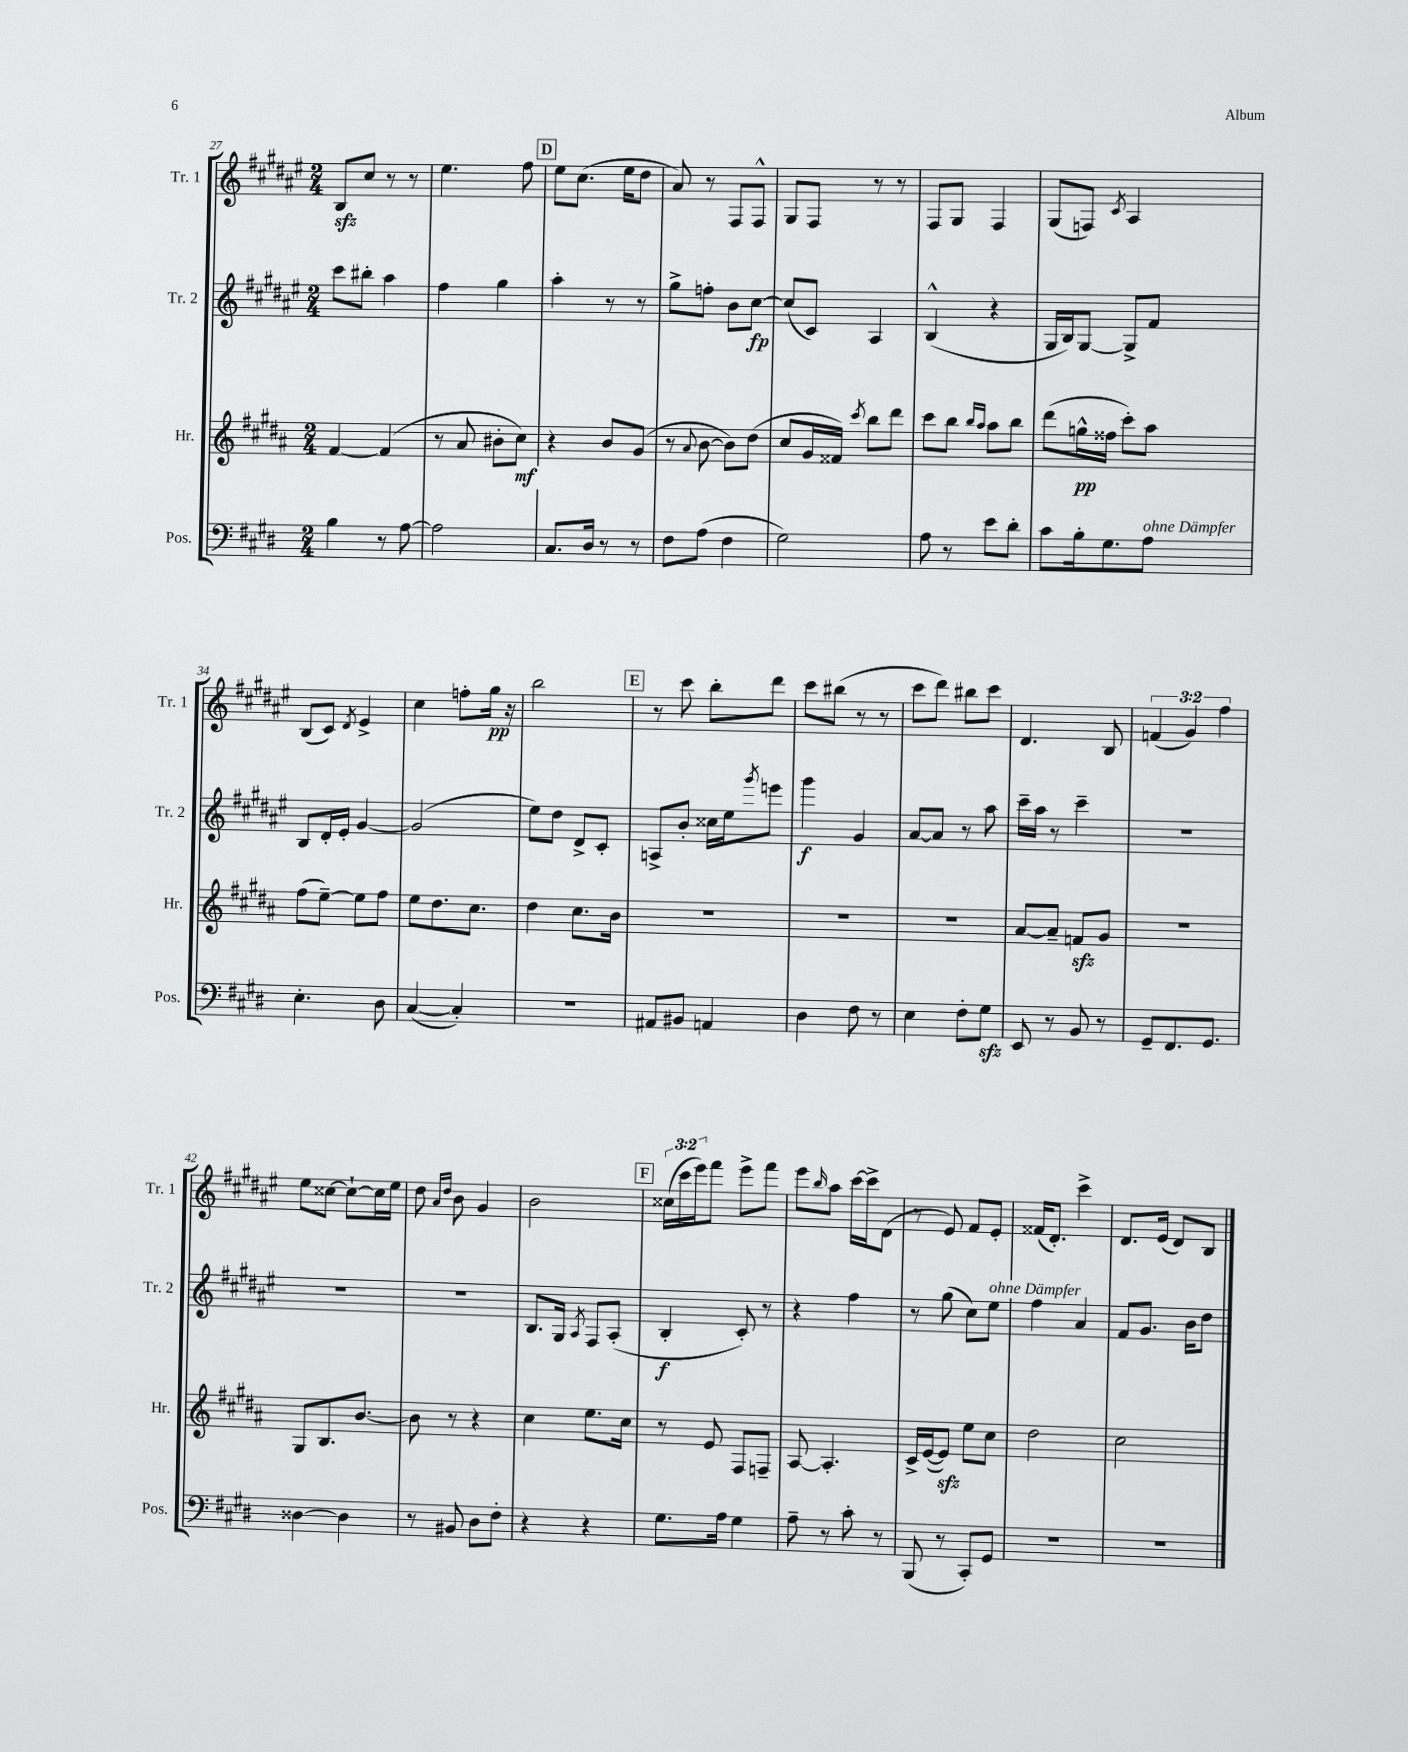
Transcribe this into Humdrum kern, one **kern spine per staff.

**kern	**kern	**kern	**kern
*staff4	*staff3	*staff2	*staff1
*clefF4	*clefG2	*clefG2	*clefG2
*k[f#c#g#d#]	*k[f#c#g#d#a#]	*k[f#c#g#d#a#e#]	*k[f#c#g#d#a#e#]
*M2/4	*M2/4	*M2/4	*M2/4
4B\	[4f#/	8ccc#\L	8B/L
.	.	8bb#'\J	8cc#/J
8r	(4f#/]	4aa#\	8r
[8A\	.	.	8r
=	=	=	=
2A\]	8r	4ff#\	4.ee#\
.	8a#/	.	.
.	8b#'\L	4gg#\	.
.	8cc#\J)	.	8ff#\
=	=	=	=
8.C#/L	4r	4aa#'\	8ee#\L
.	.	.	(8.cc#\J
16D#/Jk	.	.	.
8r	8b/L	8r	.
.	.	.	16ee#\LK
8r	(8g#/J	8r	8dd#\J
=	=	=	=
8F#\L	8r	8gg#^\L	8a#/)
.	8qqa#/	.	.
(8A\J	[8b\	8ff'\J	8r
4F#\	8b\]L)	8b\L	8F#/L
.	(8dd#\J	[8cc#\J	8F#^^/J
=	=	=	=
2G#\)	8cc#/L	(8cc#/]L	8G#/L
.	16g#/L	8c#/J)	8F#/J
.	16f##/JJ)	.	.
.	8qccc#/	.	.
.	8bb\L	4A#/	8r
.	8ddd#\J	.	8r
=	=	=	=
8A\	8ccc#\L	(4B^^/	8F#/L
8r	8bb\J	.	8G#/J
.	16qqbb/LL	.	.
.	16qqaa#/JJ	.	.
8e\L	8aa#\L	4r	4F#/
8d#'\J	8bb\J	.	.
=	=	=	=
8c#\L	(8ddd#\L	16G#/LL	(8G#/L
.	.	16B/J)	.
16B'\k	16gg^^\L	[8G#/J	8F/J)
8.G#\	16ff##\JJ	.	.
.	.	.	8qc#/
.	8ccc#'\L)	8G#^/]L	4A#/
8A\J	8aa#\J	8f#/J	.
=	=	=	=
4.E'\	(8ff#\L	8B/L	(8B/L
.	[8ee~\J)	16d#'/L	8c#/J)
.	.	16e#'/JJ	.
.	.	.	8qd#/
.	8ee\]L	[4g#/	4e#^/
8D#\	8ff#\J	.	.
=	=	=	=
([4C#/	8ee\L	(2g#/]	4cc#\
.	8.dd#\	.	.
4C#'/])	.	.	8ff'\L
.	8.cc#\J	.	.
.	.	.	16gg#\Jk
.	.	.	16r
=	=	=	=
2r	4dd#\	8ee#\L)	2bb\
.	.	8dd#\J	.
.	8.cc#\L	8d#^/L	.
.	.	8c#'/J	.
.	16b\Jk	.	.
=	=	=	=
8AA#/L	2r	8A^/L	8r
8BB#/J	.	8b'/J	8ccc#\
4AA/	.	16cc##\LL	8bb'\L
.	.	16ee#\J	.
.	.	8qggg#/	.
.	.	8eee\J	8ddd#\J
=	=	=	=
4D#\	2r	4ggg#\	8ccc#\L
.	.	.	(8bb#\J
8F#\	.	4g#/	8r
8r	.	.	8r
=	=	=	=
4E\	2r	[8a#/L	8ccc#\L
.	.	8a#/]J	8ddd#\J)
8F#'\L	.	8r	8bb#\L
8G#\J	.	8aa#\	8ccc#\J
=	=	=	=
8EE/	[8a#/L	16ccc#~\LL	4.d#/
.	.	16aa#\JJ	.
8r	8a#~/]J	8r	.
8BB/	8f/L	4ccc#~\	.
8r	8g#/J	.	8B/
=	=	=	=
8GG#~/L	2r	2r	(6f/
8.FF#/	.	.	.
.	.	.	6g#/)
8.GG#/J	.	.	.
.	.	.	6ff#\
=	=	=	=
[4D##\	8G#/L	2r	8ee#\L
.	8.B/	.	[8cc##\J
4D##\]	.	.	8cc##`\_L
.	[8.b/J	.	.
.	.	.	16cc##\]L
.	.	.	16ee#\JJ
=	=	=	=
8r	8b\]	2r	8dd#\
.	.	.	16qqa#/LL
.	.	.	16qqdd#/JJ
8BB#/	8r	.	8b\
8D#\L	4r	.	4g#/
8F#'\J	.	.	.
=	=	=	=
4r	4cc#\	8.B/L	2b\
.	.	16G#/Jk	.
.	.	8qA#/	.
4r	8.ee\L	8F#/L	.
.	.	(8A#'/J	.
.	16cc#\Jk	.	.
=	=	=	=
8.G#\L	8r	4B'/	(24cc##\LL
.	.	.	24ccc#\
.	.	.	24eee#\J)
.	8e/	.	8fff#\J
16A\Jk	.	.	.
4G#\	8F#/L	8c#'/)	8eee#^\L
.	8F~/J	8r	8fff#\J
=	=	=	=
8A~\	[8A#/	4r	8eee#\L
.	.	.	16qqbb/
8r	4.A#'/]	.	8aa#\J
8c#'\	.	4ff#\	[16ccc#\LL
.	.	.	16ccc#^\]J
8r	.	.	(8d#\J
=	=	=	=
(8BBB/	16c#^/LL	8r	8r
.	([16e/J	.	.
8r	8e/]J)	(8gg#\	8e#/)
8CC#'/L)	8ee\L	8cc#\L)	8f#/L
8GG#/J	8cc#\J	8ee#\J	8e#'/J
=	=	=	=
2r	2dd#\	4ff#\	(16f##/LK
.	.	.	8.d#'/J)
.	.	4a#/	4ccc#^\
=	=	=	=
2r	2cc#\	8f#/L	8.d#/L
.	.	8.g#/J	.
.	.	.	(16e#/Jk
.	.	.	8d#/L)
.	.	16b\LK	.
.	.	8dd#\J	8B/J
==	==	==	==
*-	*-	*-	*-
